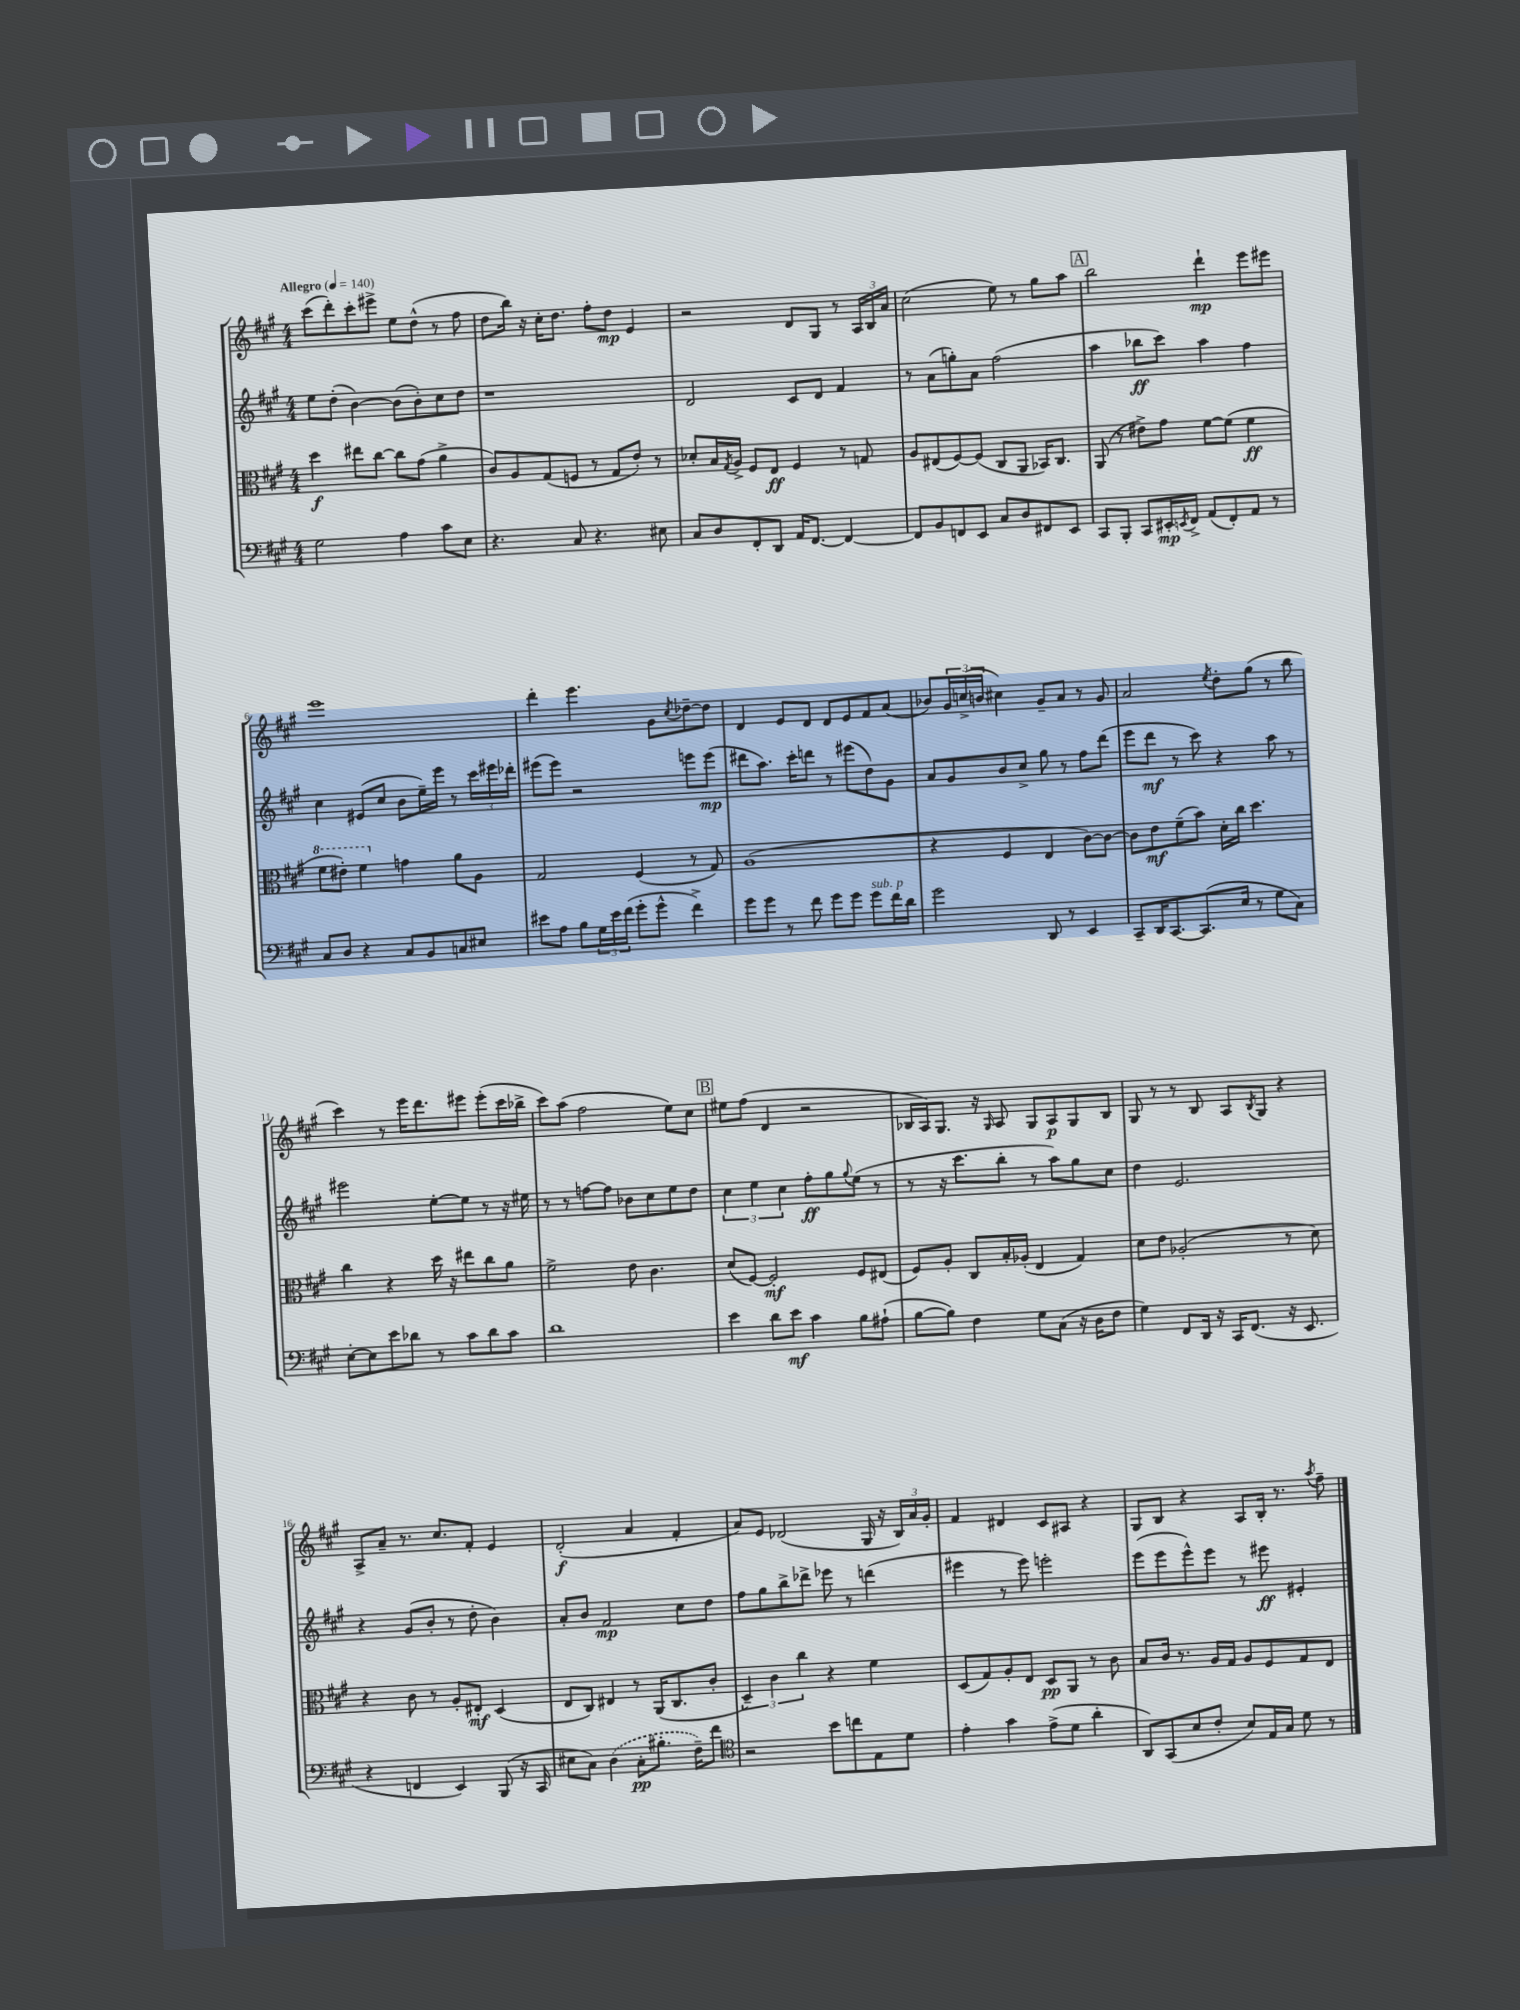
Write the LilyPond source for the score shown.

<<
\new StaffGroup <<
\new Staff = "s0" {
    \clef treble \key a \major \numericTimeSignature \time 4/4 \tempo "Allegro" 4 = 140
    cis'''8( d'''8-.) cis'''8-. eis'''8-> e''8 d''8-^( r8 fis''8 |
    d''8 b''16) r16 cis''16-. d''8. fis''8-. d''8\mp e'4 |
    r2 d'8 gis8 r8 \tuplet 3/2 { a16 b16 a'16 } |
    cis''2( e''8) r8 gis''8 a''8 |
    \mark \markup { \box "A" } b''2 d'''4-!\mp e'''8 eis'''8 |
    e'''1 |
    d'''4-. e'''4. gis'8 \acciaccatura { cis''8 } des''8~-- des''8 |
    d'4 e'8 d'8 d'8 e'8 fis'8 a'8( |
    bes'8) \tuplet 3/2 { gis'16 c''16->( b'16 } cis''4) gis'8-- a'8 r8 gis'8 |
    a'2 \acciaccatura { e''8 } d''8-. gis''8( r8 b''8 |
    cis'''4) r8 e'''16 d'''8. eis'''8 eis'''8-.( cis'''16 bes''16-> |
    cis'''8) a''8( fis''2 e''8) cis''8 |
    \mark \markup { \box "B" } eis''8 fis''8( d'4 r2 |
    bes16 a16) gis8. r16 \grace { gis16 } a8 gis8 a8\p gis8 bes8 |
    gis8 r8 r8 b8 a8 \acciaccatura { b8 } gis8 r4 |
    a8-> a'8-- r8. cis''8. fis'8-. e'4 |
    d'2-.\f( a'4 fis'4-. |
    a'8) e'8 des'2( gis16 r16 \tuplet 3/2 { b16) a'16 gis'16-. } |
    fis'4 dis'4 cis'8 ais8 r4 |
    gis8 b8 r4 a8 b16-. r8. \acciaccatura { a''8 } fis''8-- \bar "|." |
}
\new Staff = "s1" {
    \clef treble \key a \major \numericTimeSignature \time 4/4
    e''8 d''8-.( b'4~) b'8( b'8-.) cis''8 d''8 |
    r1 |
    d'2 cis'8 d'8 fis'4 |
    r8 a'8( g''8-.) a'8 fis''2( |
    \mark \markup { \box "A" } a''4 bes''8\ff cis'''8) a''4 fis''4 |
    cis''4 eis'8( cis''8 b'8 e''16--) e'''16 r8 \tuplet 3/2 { cis'''16 eis'''16 des'''16-. } |
    eis'''8( eis'''8) r2 e'''8 e'''8\mp( |
    dis'''8 a''8.) cis'''16-. d'''8 r8 eis'''8( d''8) gis'8 |
    a'8 gis'8 b'8 cis''8-> gis''8 r8 fis''8 d'''8( |
    e'''8 d'''8\mf r8 cis'''8) r4 a''8 r8 |
    eis'''2 e''8~-. e''8 r8 r16 eis''16 |
    r8 r8 f''8~ f''8 bes'8 cis''8 e''8 d''8 |
    \mark \markup { \box "B" } \tuplet 3/2 { cis''4 e''4 cis''4 } fis''8-.\ff gis''8 \appoggiatura { gis''8 } e''8( r8 |
    r8 r16 cis'''8. b''8-. r8 a''8) gis''8 cis''8 |
    d''4 e'2. |
    r4 gis'8( b'8-. r8 d''8-. b'4) |
    a'8-. b'8 fis'2\mp cis''8 d''8 |
    fis''8 gis''8 b''8-> des'''8-> ees'''8 r8 d'''4( |
    eis'''4 r8 eis'''8) e'''2-. |
    e'''8( e'''8 e'''8-^) e'''8 r8 eis'''8\ff eis'4-. \bar "|." |
}
\new Staff = "s2" {
    \clef alto \key a \major \numericTimeSignature \time 4/4
    d''4\f eis''8 cis''8~ cis''8 gis'8( a'4-> |
    cis'8) a8 gis8( f8 r8 gis8 e'8-.) r8 |
    des'8-. b16 \acciaccatura { gis8 } a16-> fis8 e8\ff fis4 r8 g8 |
    a8 eis8( fis8~) fis8( cis8 a,8 bes,16) cis8. |
    \mark \markup { \box "A" } a,8( r8 eis'8->) gis'8 fis'8~ fis'8( fis'4\ff |
    \ottava #1 fis''8 eis''8-.) fis''4 \ottava #0 g'4 a'8 a8 |
    gis2 fis4( r8 gis8) |
    a1( |
    r4 fis4 e4 cis'8~) cis'8~ |
    cis'8 e'8\mf fis'8--( b'8) d'16-. cis''16 d''4. |
    cis''4 r4 d''16 r16 eis''8 cis''8 a'8 |
    fis'2-> e'8 cis'4. |
    \mark \markup { \box "B" } d'8( fis8~) fis2-.\mf fis8 eis8( |
    fis8) a8-. cis8 b16-. aes16-.( e4 gis4) |
    d'8 e'8 aes2-.( r8 d'8) |
    r4 cis'8 r8 a8-. eis8-.\mf d4( |
    e8 cis8) eis4 r8 a,16( cis8. cis'8-. |
    \tuplet 3/2 { d4--) cis'4 cis''4 } r4 fis'4 |
    d8( gis8) a8-. e8 d8\pp a,8 r8 cis'8 |
    b8 cis'16 r8. a16 gis16 a8 fis8 gis8 e8 \bar "|." |
}
\new Staff = "s3" {
    \clef bass \key a \major \numericTimeSignature \time 4/4
    gis2 a4 cis'8 e8 |
    r4. cis8 r4. eis8 |
    cis8 d8 fis,8-. d,8 a,16 fis,8.~ fis,4~ |
    fis,8 b,8 f,8 e,8 cis8 d8 fis,8 e,8 |
    \mark \markup { \box "A" } cis,8 b,,8-. cis,8 eis,16-.\mp \acciaccatura { e,8 } fis,16-> a,8( fis,8-.) a,8 r8 |
    cis8 d8 r4 cis8 b,8 c8 eis8 |
    eis'8 a8 b8 \tuplet 3/2 { gis16 eis'16 fis'16( } gis'8-. gis'8-^ fis'4->) |
    gis'8 gis'8 r8 fis'8 gis'8 gis'8 gis'8^\markup { \italic "sub. p" } fis'16 d'16 |
    gis'2 d,8 r8 e,4 |
    cis,8-- d,16 cis,8.~ cis,8.( e16 r8 gis8 cis8) |
    e8~-. e8 e'8 des'8 r8 cis'8 des'8 cis'8 |
    d'1 |
    \mark \markup { \box "B" } e'4 d'8 e'8\mf cis'4 b8 ais8-!( |
    b8~ b8) fis4 gis8 cis8( r16 d16 fis8 |
    gis4) fis,8 d,16 r16 cis,16 fis,8.( r16 e,8. |
    r4 f,4 e,4) b,,8( r16 cis,16 |
    eis8 cis8) \once \slurDashed d4( cis8-.\pp bis8.-. fis16--) fis'8 |
    \clef tenor r2 b'8 c''8 e8 d'8 |
    e'4-. gis'4 e'8->( d'8 a'4-. |
    a,8) gis,8( b8 cis'8-. b8) e16 gis16 d'8 r8 \bar "|." |
}
>>
>>
